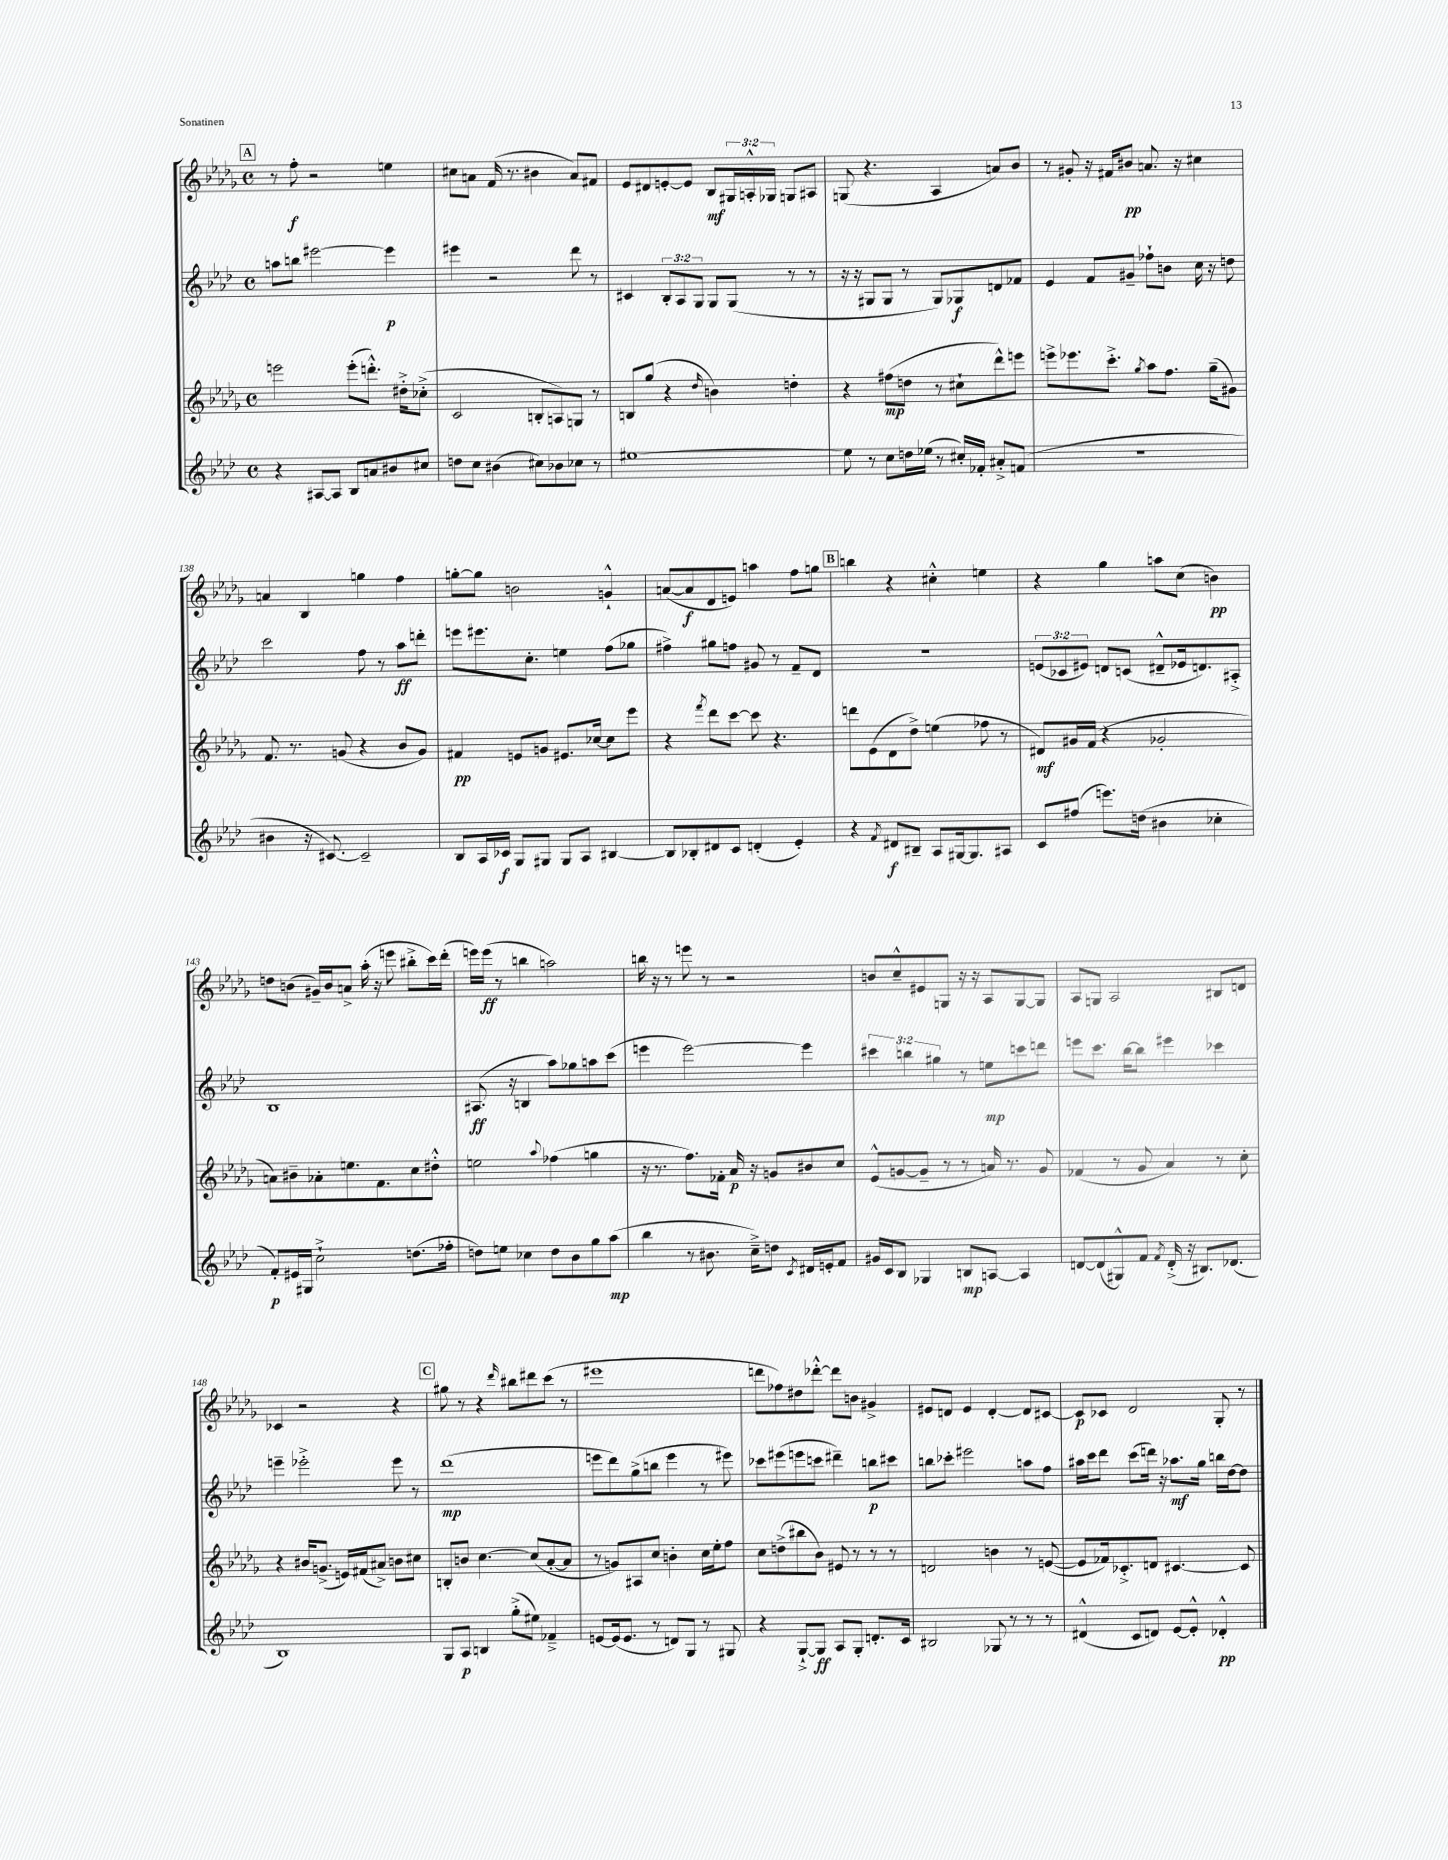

**kern	**kern	**kern	**kern
*staff4	*staff3	*staff2	*staff1
*clefG2	*clefG2	*clefG2	*clefG2
*k[b-e-a-d-]	*k[b-e-a-d-g-]	*k[b-e-a-d-]	*k[b-e-a-d-g-]
*M4/4	*M4/4	*M4/4	*M4/4
*met(c)	*met(c)	*met(c)	*met(c)
4r	2eee	8aa	8r
.	.	8bb	8ff'
[8A#	.	[2eee#	2r
8A#]	.	.	.
8B-	(8eee'	.	.
8a	8.ddd'^^)	.	.
8b#	.	4eee#]	4ee
.	16dd#'^	.	.
8cc#	(8cc-'^	.	.
=	=	=	=
8dd	2c	4eee#	8cc#
8cc	.	.	8a
(4b#	.	2r	(16f
.	.	.	8.r
8cc#)	8B'	.	4b#
8b-	8A)	.	.
8cc-	8G	8ddd-	8a)
8r	8r	8r	8f#
=	=	=	=
[1ee#	8B	4c#	8e-
.	(8gg-	.	8d#
.	4r	12B-'	[8e'
.	.	12A-	.
.	.	.	8e]
.	.	12G	.
.	16qqdd-	.	.
.	4b)	8G	8B-
.	.	(8G	24G#
.	.	.	24A'^^
.	.	.	24G-
.	4dd'	8r	8G
.	.	8r	8A#
=	=	=	=
8ee#]	4r	16r	(8G
.	.	16r	.
8r	.	8G#	4.r
8cc	(8ff#	8G#	.
16dd	8dd	8r	.
(16ee-	.	.	.
8r	8r	8G#)	4A-
16cc#')	8cc#`	8G-	.
16f-'	.	.	.
8a#'^	8ddd-^^)	8d	8a)
(8f	8eee	8f-	8b-
=	=	=	=
1r	8eee^	4e-	8r
.	8.eee-	.	8g#'
.	.	8f	16r
.	8.ccc'^	.	16f#
.	.	8g#~	8b#
.	8qgg-	.	.
.	8aa-	8ff-`	8.a
.	8.ff	8b	.
.	.	.	16r
.	.	16cc	4cc#
.	(16gg-~	16r	.
.	8g#)	8dd	.
=	=	=	=
4b#	8.f	2ccc	4a
.	8.r	.	.
16r	.	.	4B-
[8.c#)	.	.	.
.	(8g	.	.
2c#~]	4r	8ff	4gg
.	.	8r	.
.	8b-	8aa-	4ff
.	8g)	8ddd'	.
=	=	=	=
8B-	4f#	8eee	[8gg'
16A-	.	8.eee#	8gg]
16c-	.	.	.
8G	8e	.	2b
.	.	8.cc'	.
8G#	8g	.	.
8G#	8.e#	4ee	.
8A-	.	.	.
.	[16cc-	.	.
[4B#	8cc-]	(8ff	4g`^^
.	8eee-	8gg-	.
=	=	=	=
8B#]	4r	4ff#^)	([8a
8B-'	.	.	8a]
.	8qfff	.	.
8d#	8ddd-	8gg#	8d-
8c	[8ccc	8ff	8e)
(4d'	8ccc]	8g#	4aa
.	4.r	8r	.
4e-')	.	8f~	8ff
.	.	8d-	8gg
=	=	=	=
4r	8ddd	1r	4bb
.	(8e-	.	.
8qf	.	.	.
8d#	8d-	.	4r
8B#~	8dd-^)	.	.
8A-	(4ee	.	4cc#'^^
[16G#	.	.	.
8.G#]	.	.	.
.	8ff-	.	4ee
8A#	8r	.	.
=	=	=	=
8c	8d#)	(12e	4r
.	.	12c-	.
(8ff#	16g#	.	.
.	.	12e#)	.
.	(16f	.	.
8.eee)	4r	8d	4gg-
.	.	(8c	.
(16dd	.	.	.
4b#	2g-'	8d#~^^	8aa
.	.	16e-	(8cc
.	.	8.d)	.
4cc-'	.	.	4b)
.	.	8A#'^	.
=	=	=	=
8f')	8a)	1B-	8dd
16e#	8b#~	.	(8b
16G#	.	.	.
2cc`^	8a-'	.	16g#~)
.	.	.	16b
.	8.ee	.	8a^
.	.	.	(16aa-'
.	8.f	.	16r
.	.	.	8eee
(8.dd	8cc	.	8bb#'^
.	8dd#'^^	.	16ccc)
16ff-'	.	.	(16ddd-'
=	=	=	=
8dd)	2ee	(8.A#	16eee)
.	.	.	(16eee
8ee	.	.	8r
.	.	16r	.
4cc-	.	4B	4bb
.	8qqaa-	.	.
8dd	(4ff-	8aa-)	2aa)
8b-	.	8gg-	.
8gg	4gg	8aa	.
(8aa-	.	(8ccc	.
=	=	=	=
4bb-	16r	4eee	16bb
.	8.r	.	16r
.	.	.	8r
8r	8.ff)	[2eee)	8eee
8.b#	.	.	8r
.	16f-'	.	.
.	16a-	.	2r
16cc~^)	16r	.	.
8dd	8g	.	.
8qc	.	.	.
16d#	8b#	4eee]	.
16e'	.	.	.
8f	8cc	.	.
=	=	=	=
16g#	(8e-^^	6ccc#	8b
16c	.	.	.
8B-	[8g	.	8cc~^^
.	.	6bb	.
4G-	8g~]	.	8e#
.	.	6gg#	.
.	8r	.	8G
8B	8r	8r	16r
.	.	.	16r
[8A	16a)	8ee	8A-
.	8.r	.	.
4A]	.	8ccc	[8G
.	8g	8ddd	8G]
=	=	=	=
[8d	(4f-	8eee	8A-
(8d]	.	8.ccc	8G
8G#^^)	8r	.	2A-
.	.	[16bb-	.
8f	8g-	8bb-]	.
8qf	.	.	.
(16d'^	4a-)	4eee#	.
16r	.	.	.
8.B#)	.	.	.
.	8r	4ccc-	8B#
(8.d-	.	.	.
.	8cc'	.	8d
=	=	=	=
1B-)	4r	4eee~	4c-
.	16b#	2eee-'^	2r
.	(8.g^	.	.
.	16e)	.	.
.	(16f#	.	.
.	8a#^)	.	.
.	8b	8eee-	4r
.	8cc#	8r	.
=	=	=	=
8G	8B'	(1ddd-	8gg#
8A-	8b	.	8r
4B	[4.cc	.	4r
.	.	.	16qqddd-
(8gg'^	.	.	8bb#
8ee#)	(8cc]	.	8ddd#
4f-~^	[8a-'	.	(8ccc
.	8a-]	.	8r
=	=	=	=
[8e	8r	8eee	1eee#
(16e]	8g)	8ddd-)	.
8.e	.	.	.
.	8A#	(8gg^	.
8r	8cc	8bb	.
8d)	4b'	4eee	.
8G	.	.	.
8r	16cc	8r	.
.	16ee-'	.	.
8G#	8ff	8eee#)	.
=	=	=	=
4r	8cc	8ccc-	8ddd
.	(8dd^	(8eee#	8ff-)
[8G`^	8bb#	8eee	8dd#
8G]	8b-)	8ccc	[8ddd-'^^
8A-	8e#	4ddd#~)	8ddd-]
8G'	8r	.	8b
8.d'	8r	8bb	4g#^
.	8r	8ccc#	.
16c	.	.	.
=	=	=	=
2B#	2d	8bb	8e#
.	.	8ccc-'	8d
.	.	2eee#	4e#
8G-	4b	.	[4d'
8r	.	.	.
8r	8r	8aa	8d]
8r	([8e	8ff	[8c#
=	=	=	=
(4d#^^	8e]	16aa#	8c#]
.	.	16ccc	.
.	16f-)	8ddd-	8c-
.	8.c-'^	.	.
8c	.	(8ccc	2d-
8d)	8d	16ddd)	.
.	.	16r	.
[8e-	[4.c#	8.aa-	.
8e-'^^]	.	.	.
.	.	16gg	.
4d-'^^	.	16bb	8G-'
.	.	[16dd-	.
.	8c#]	8dd-]	8r
==	==	==	==
*-	*-	*-	*-
